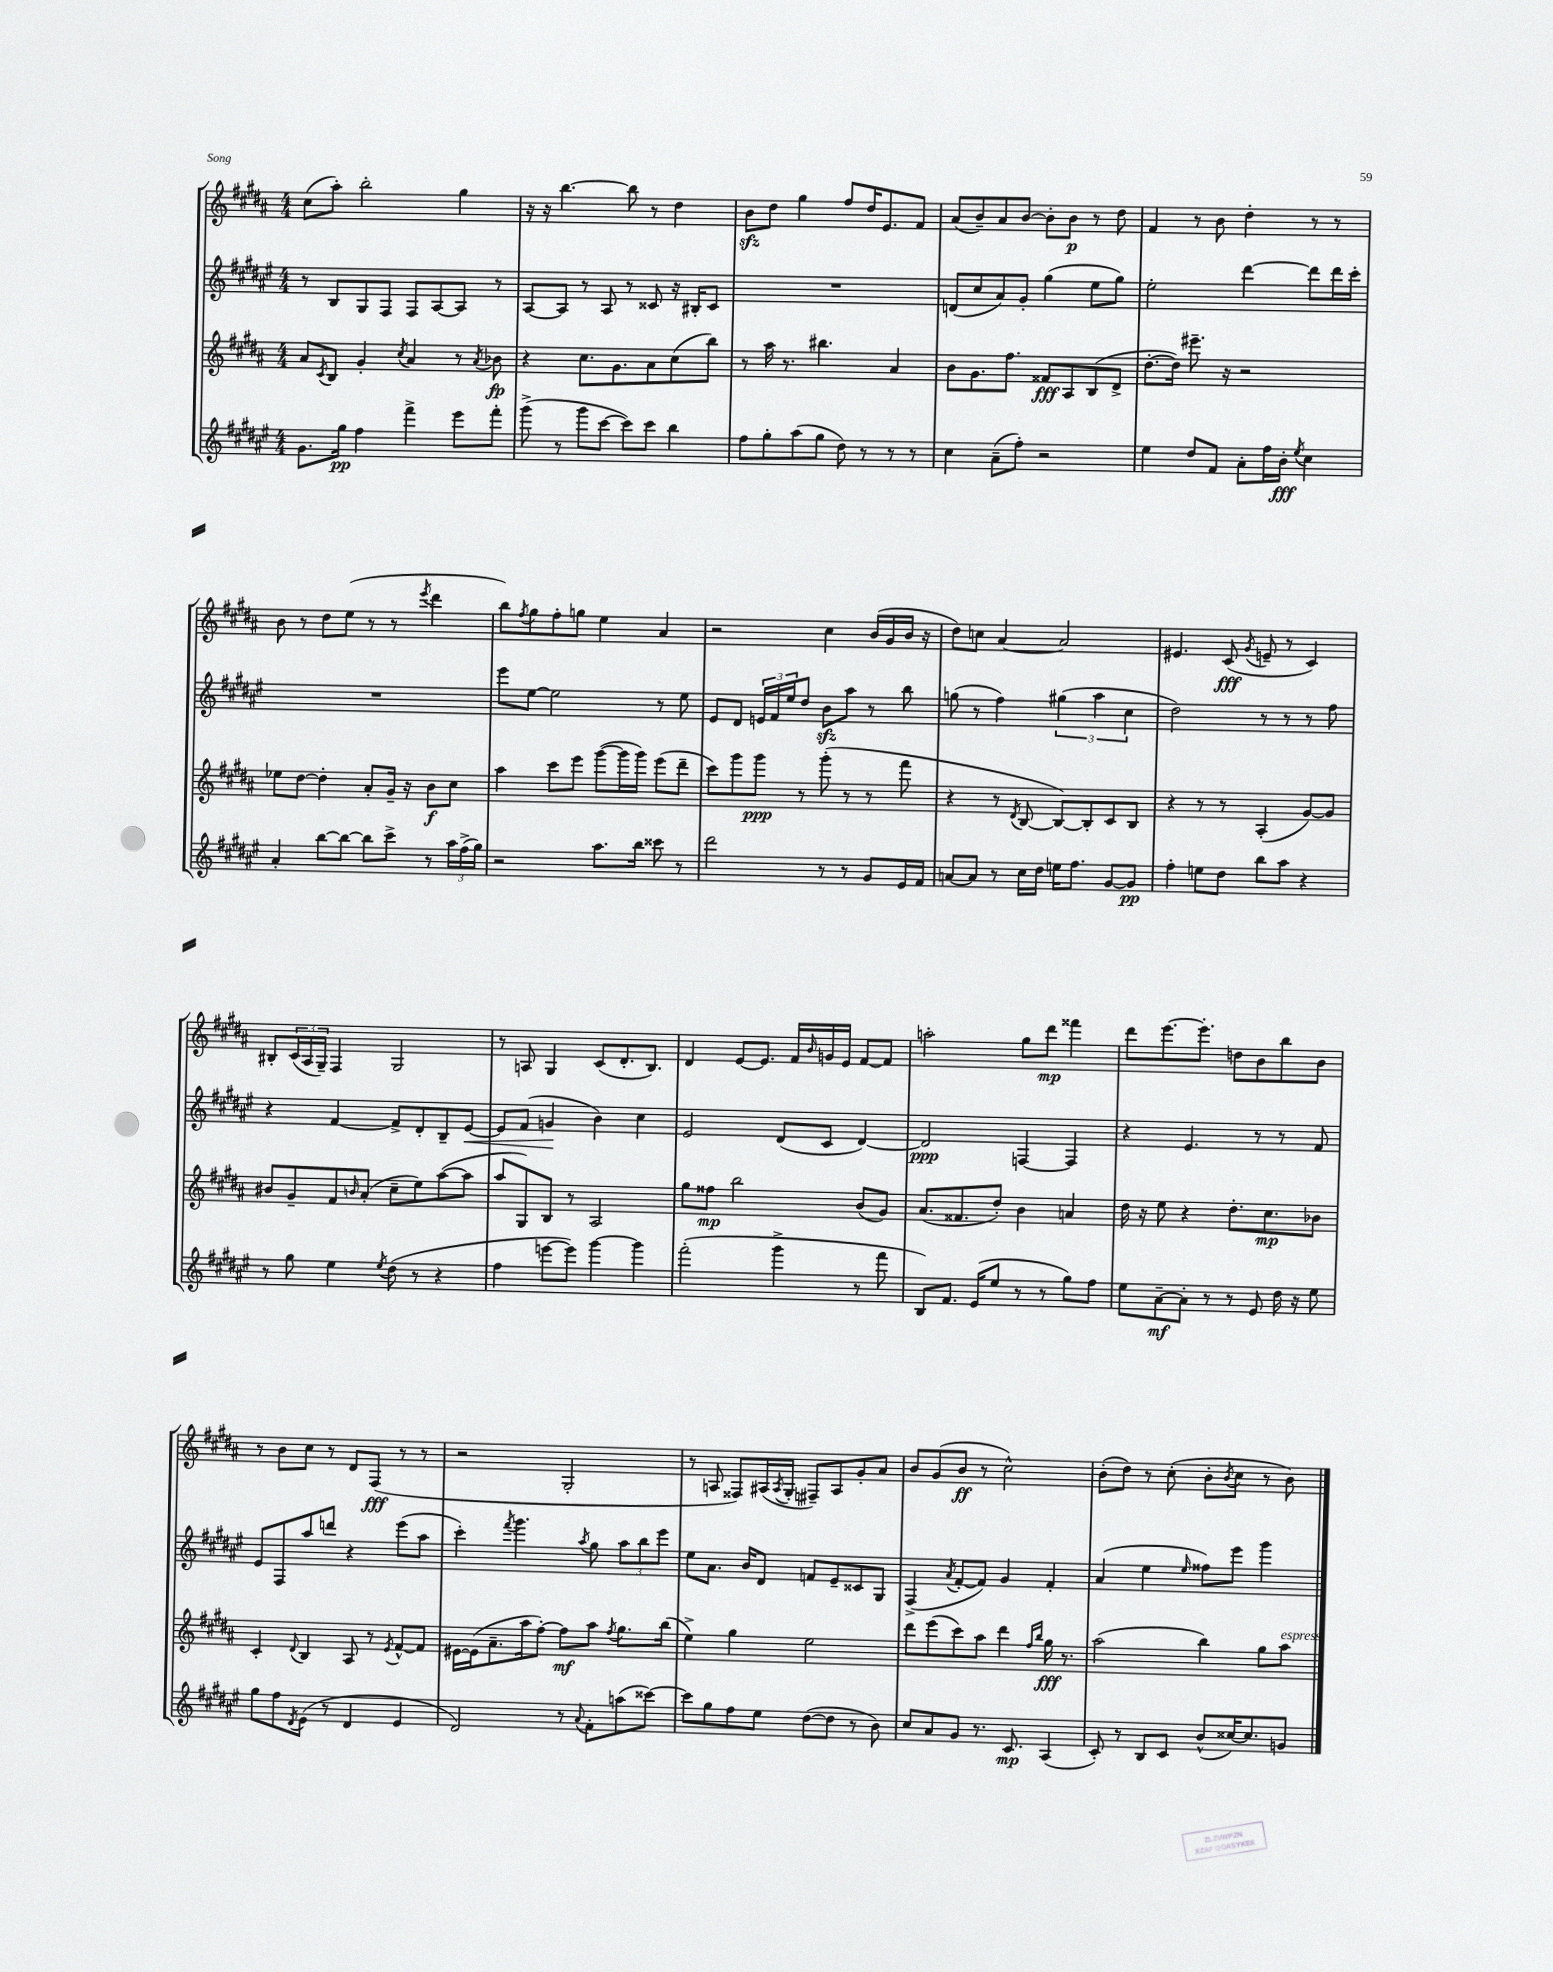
<<
\new StaffGroup <<
\new Staff = "s0" {
    \clef treble \key b \major \numericTimeSignature \time 4/4
    cis''8( ais''8-.) b''2-. gis''4 |
    r16 r16 b''4.~ b''8 r8 dis''4 |
    b'8\sfz dis''8 gis''4 fis''8 dis''16 e'8. fis'8 |
    ais'8( b'8--) ais'8 b'8~ b'8-. b'8\p r8 dis''8 |
    fis'4 r8 b'8 dis''4-. r8 r8 |
    b'8 r8 dis''8 e''8( r8 r8 \acciaccatura { e'''8 } dis'''4 |
    b''8) \acciaccatura { fis''8 } gis''8 fis''8-. g''8 e''4 ais'4 |
    r2 cis''4 b'16( gis'16 b'16 r16 |
    dis''8) c''8 ais'4~ ais'2 |
    eis'4. cis'8\fff( \acciaccatura { gis'8 } e'8-- r8 cis'4) |
    bis8-. \tuplet 3/2 { cis'16( ais16 gis16--) } fis4 gis2 |
    r8 a8 gis4 cis'8( dis'8.-. b8.) |
    dis'4 e'8~ e'8. fis'16 \grace { b'16 } g'16 e'16 fis'8~ fis'8 |
    a''2-. gis''8 dis'''8\mp fisis'''4 |
    dis'''8 e'''8.~ e'''8.-. d''8 b'8 b''8 b'8 |
    r8 b'8 cis''8 r8 dis'8 fis8\fff( r8 r8 |
    r2 gis2-. |
    r8 a8 fisis8) ais16( \acciaccatura { ais8 } gis16-. fis8--) ais8 gis'8-. ais'8 |
    b'8 gis'8( b'8\ff r8 cis''2-^) |
    b'8-.( dis''8) r8 cis''8-.( b'8-. \acciaccatura { b'8 } cis''8 r8 b'8) \bar "|." |
}
\new Staff = "s1" {
    \clef treble \key fis \major \numericTimeSignature \time 4/4
    r8 b8 gis8 fis8 fis8 ais8~ ais8 r8 |
    ais8~ ais8 r8 ais8 r8 cisis'8 r16 bis16-. cisis'8 |
    R1 |
    d'8( cis''8 ais'8) gis'8-. gis''4( eis''8 gis''8) |
    eis''2-. dis'''4~ dis'''8 dis'''16 cis'''16-. |
    R1 |
    eis'''8 eis''8~ eis''2 r8 eis''8 |
    eis'8 dis'8 \tuplet 3/2 { e'16 fis'16 eis''16 } dis''8 b'8\sfz ais''8 r8 b''8 |
    g''8( r8 fis''4) \tuplet 3/2 { gis''4( ais''4 cis''4 } |
    dis''2) r8 r8 r8 fis''8 |
    r4 fis'4~ fis'8-> dis'8-. b8-- eis'8~\< |
    eis'8 fis'8( g'4\! b'4) cis''4 |
    eis'2 dis'8( cis'8 dis'4~) |
    dis'2\ppp f4~ f4 |
    r4 eis'4. r8 r8 fis'8 |
    eis'8 fis8 ais''8 d'''8 r4 eis'''8( ais''8 |
    cis'''4-.) \acciaccatura { fis'''8 } gis'''4. \acciaccatura { ais''8 } gis''8 \tuplet 3/2 { ais''8 b''8 eis'''8 } |
    eis''8 ais'8. b'16 dis'8 f'8 eis'8-- cisis'8 gis8 |
    fis4->( \acciaccatura { ais'8 } fis'8~-. fis'8) gis'4 fis'4-. |
    ais'4( eis''4 \grace { eis''16 } fisis''8) eis'''8 gis'''4 \bar "|." |
}
\new Staff = "s2" {
    \clef treble \key b \major \numericTimeSignature \time 4/4
    ais'8 \acciaccatura { cis'8 } b8 gis'4-. \acciaccatura { cis''8 } ais'4 r8 \acciaccatura { ais'8 } bes'8\fp |
    r4 cis''8. gis'8. ais'8 cis''8( b''8) |
    r8 ais''16 r8. bis''4. ais'4 |
    b'8 gis'8. fis''8. fisis'8\fff ais8 b8( dis'8-> |
    dis''8.~-. dis''16) eis'''8.-- r16 r2 |
    ees''8 dis''8~ dis''4-. ais'8-. gis'16-- r16 b'8\f cis''8 |
    ais''4 cis'''8 e'''8 gis'''8~( gis'''16 gis'''16) e'''8( dis'''8-- |
    cis'''8) gis'''8 gis'''8\ppp r8 gis'''8-.( r8 r8 fis'''8 |
    r4 r8 \acciaccatura { dis'8 } b8~ b8~) b8-. cis'8 b8 |
    r4 r8 r8 ais4-.( gis'8~) gis'8 |
    bis'8 gis'8-- fis'8 \grace { b'16 } ais'8-.( cis''8-- e''8) ais''8~( ais''8 |
    ais''8 gis8) b8 r8 ais2 |
    gis''8 fisis''8\mp b''2 b'8( gis'8) |
    ais'8.( fisis'8. dis''8-.) b'4 a'4 |
    dis''16 r16 e''8 r4 dis''8.-. cis''8.\mp bes'8 |
    cis'4-. \appoggiatura { dis'8 } b4 ais8 r8 \acciaccatura { e'8 } fis'8~-^ fis'8 |
    eis'16~ eis'16( ais'8.-- ais''16 fis''8~-.) fis''8\mf ais''8 \acciaccatura { fis''8 } gis''8. b''16( |
    e''4->) gis''4 e''2 |
    dis'''8 e'''8( cis'''8) ais''8 dis'''4 \grace { fis''16 b''16 } gis''16\fff r8. |
    ais''2( b''4) gis''8 ais''8^\markup { \italic "espress." } \bar "|." |
}
\new Staff = "s3" {
    \clef treble \key fis \major \numericTimeSignature \time 4/4
    gis'8. gis''16\pp fis''4 fis'''4-> eis'''8 fis'''8-. |
    gis'''8->( r8 gis'''8 cis'''8~ cis'''8) cis'''8 b''4 |
    fis''8 gis''8-. ais''8( gis''8 dis''8) r8 r8 r8 |
    cis''4 ais'8--( fis''8-.) r2 |
    eis''4 dis''8 fis'8 ais'8-. fis''16 b'16-.\fff \acciaccatura { eis''8 } cis''4 |
    ais'4-. b''8~ b''8~ b''8 cis'''8-> r8 \tuplet 3/2 { ais''16 fis''16->( gis''16) } |
    r2 ais''8. b''16 cisis'''8 r8 |
    dis'''2 r8 r8 gis'8 eis'16 fis'16 |
    a'8~ a'8 r8 cis''16 dis''16 e''16 fis''8. gis'8~ gis'8\pp |
    fis''4-. e''8 dis''8 b''8 ais''8 r4 |
    r8 gis''8 eis''4 \acciaccatura { eis''8 } dis''8( r8 r4 |
    fis''4 e'''8~ e'''8) gis'''4~ gis'''4 |
    fis'''2-.( gis'''4-> r8 fis'''8 |
    b8) fis'8. eis'16( eis''8 r8 r8 gis''8) fis''8 |
    eis''8 ais'8~--\mf ais'8-. r8 r8 eis'8 dis''16 r16 eis''8 |
    gis''8 fis''8 \acciaccatura { dis'8 } eis'8( r8 dis'4 eis'4 |
    dis'2) r8 \appoggiatura { ais'8 } fis'8-. a''8( cisis'''8~) |
    cisis'''8 gis''8 fis''8 eis''8 dis''8~( dis''8 r8 b'8) |
    cis''8 ais'8 gis'8 r8. cis'8.\mp ais4( |
    cis'8-.) r8 b8 cis'8 b'8-^( cisis''16~) cisis''8. g'8 \bar "|." |
}
>>
>>
\layout { \context { \Score \remove "Bar_number_engraver" } }
